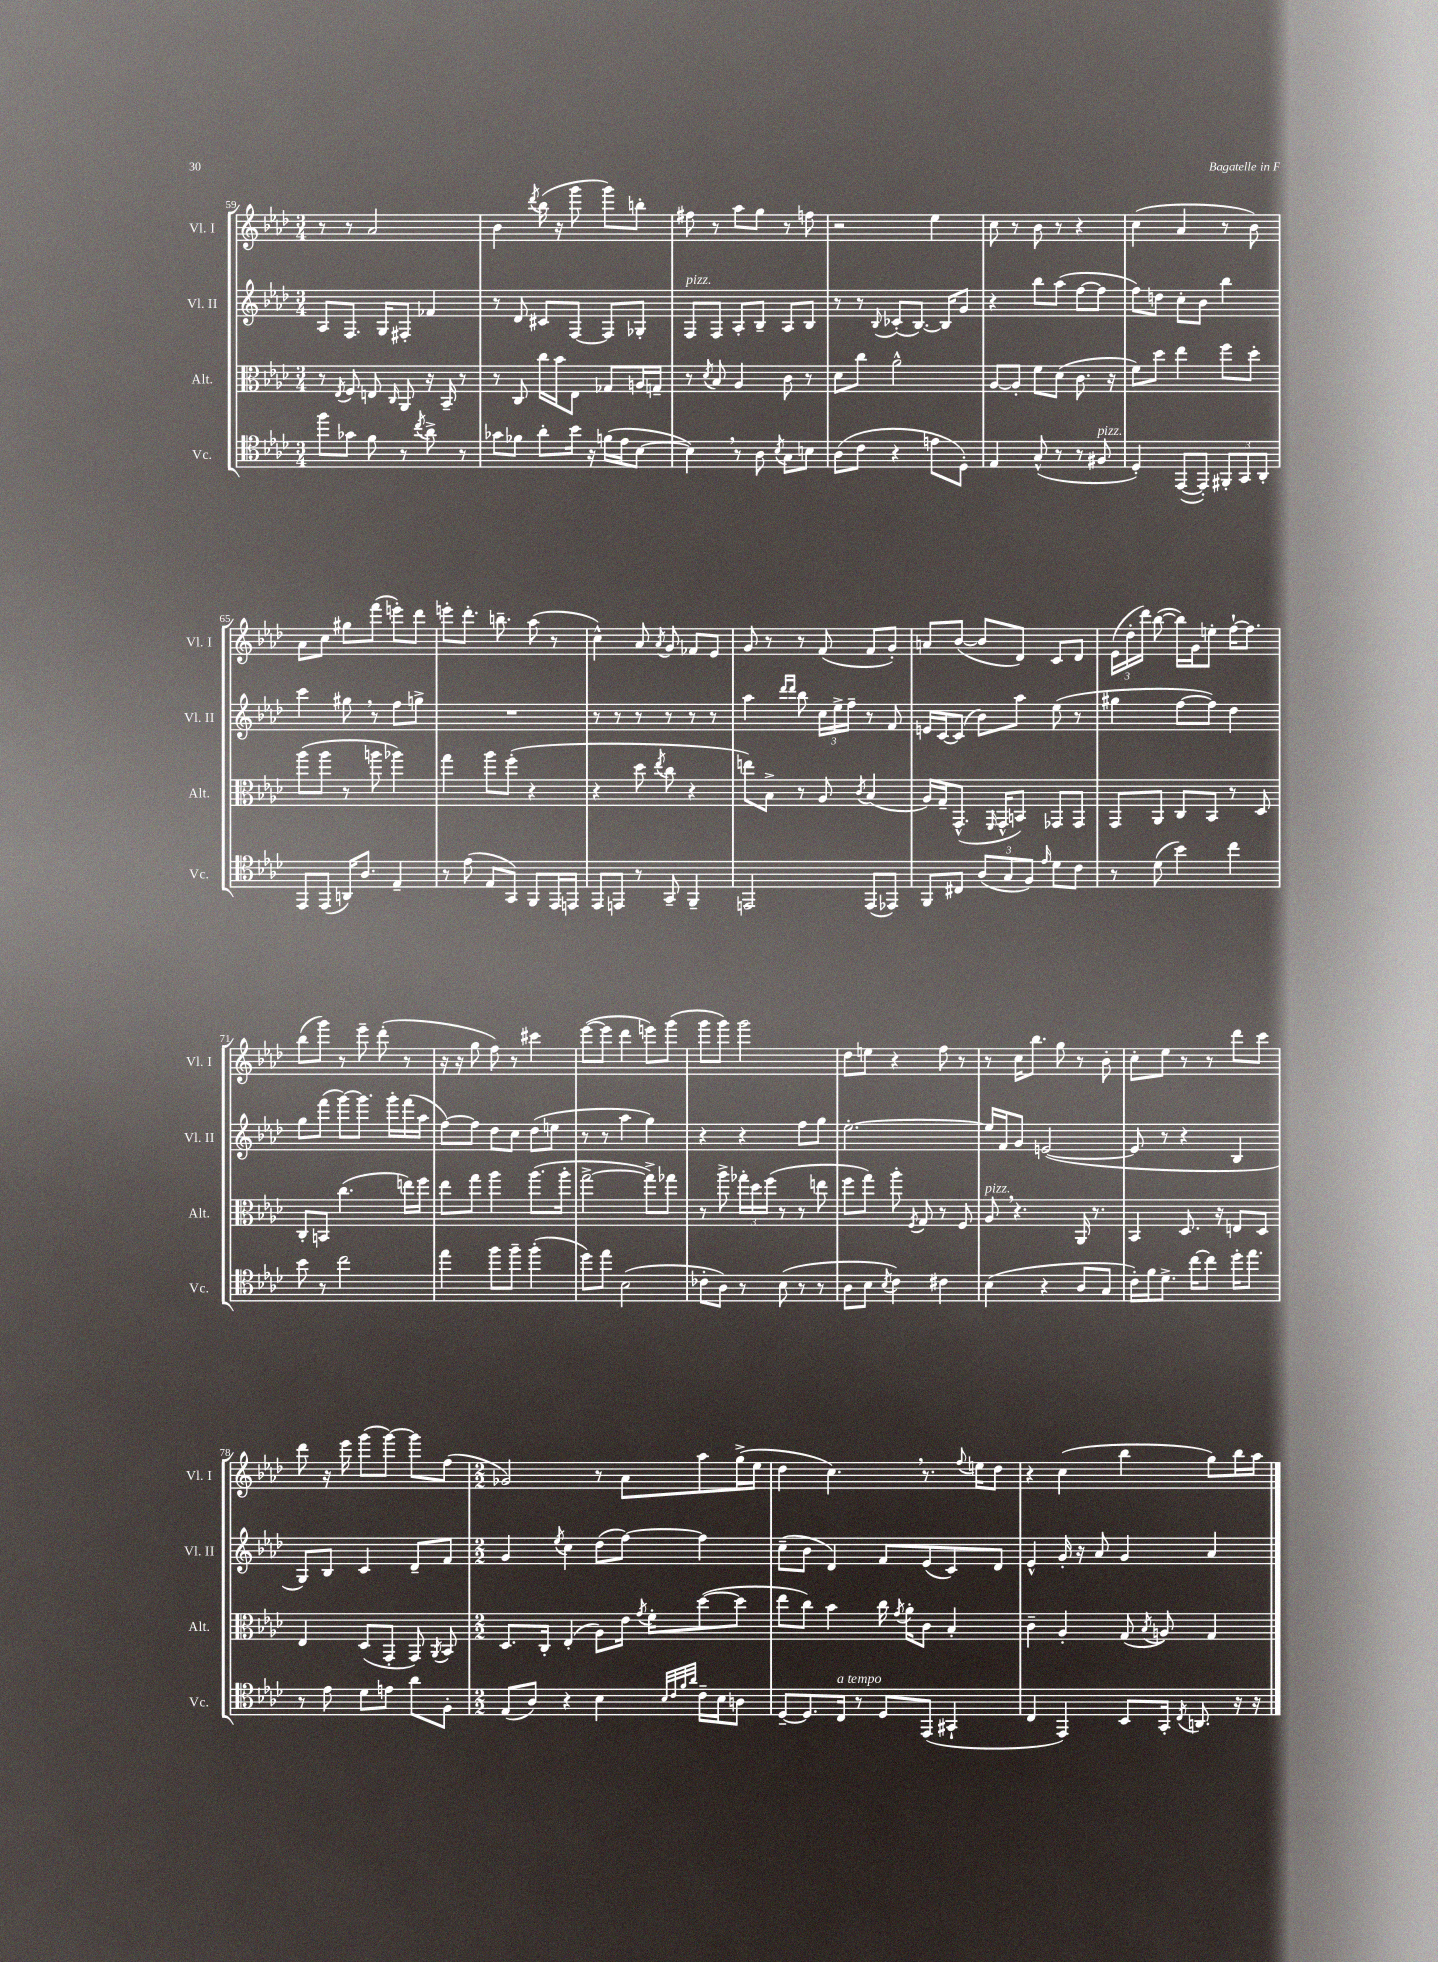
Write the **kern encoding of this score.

**kern	**kern	**kern	**kern
*part4	*part3	*part2	*part1
*staff4	*staff3	*staff2	*staff1
*I"Vc.	*I"Alt.	*I"Vl. II	*I"Vl. I
*I'Vc.	*I'Alt.	*I'Vl. II	*I'Vl. I
*clefC4	*clefC3	*clefG2	*clefG2
*k[b-e-a-d-]	*k[b-e-a-d-]	*k[b-e-a-d-]	*k[b-e-a-d-]
*M3/4	*M3/4	*M3/4	*M3/4
=59	=59	=59	=59
8ff\L	8r	8A-/L	8r
.	8qE-/	.	.
8g-X\J	8F/	8.F/J	8r
8f\	8En/	.	2a-/
.	.	16G/KL	.
.	16qqC/	.	.
8r	8AA-/	8F#X'/J	.
8qcc/	.	.	.
8a-^\	16r	4f-X/	.
.	16BB-~/	.	.
8r	8r	.	.
=60	=60	=60	=60
8g-X\L	8r	8r	4b-\
8f-X\J	8C/	8d-/	.
.	.	.	8qddd-/
8a-'\L	16cc\LL	8c#X/L	(16bb-\
.	16b-\J	.	16r
16b-\Jk	8E-\J	[8F/J	8ggg\
16r	.	.	.
(16fn\LL	8G-X/L	8F/L]	8ggg\L)
16e-\J	.	.	.
[8B-\J	16An/L	8G-X'/J	8bbn'\J
.	16Gn~/JJ	.	.
=61	=61	=61	=61
!	!	!LO:TX:a:i:t=pizz.	!
4B-,\])	8r	8F/L	8ff#X\
.	8qd-/	.	.
.	8B-/	8F/J	8r
8r	4A-/	8A-'/L	8aa-\L
8A-\	.	8B-~/J	8gg\J
8qB-/	.	.	.
8G\L	8c\	8A-/L	8r
8Bn\J	8r	8B-/J	8ffn\
=62	=62	=62	=62
(8A-\L	8d-\L	8r	2r
8c\J	8cc\J	8r	.
.	.	8qqB-/	.
4r	2a-^^\	(8c-X'/L	.
.	.	[8.B-/J)	.
8en\L	.	.	4ee-\
.	.	16B-/KL]	.
8D-'\J)	.	8g/J	.
=63	=63	=63	=63
4E-/	[8A-/L	4r	8cc\
.	8A-'/J]	.	8r
(8G^^/	8f\L	8bb-\L	8b-\
8r	(8d-\J	(8aa-\J	8r
8r	8.c\	[8ff\L	4r
!LO:TX:a:i:t=pizz.	!	!	!
8F#X/	.	8ff\J]	.
.	16r	.	.
=64	=64	=64	=64
4D-'/)	8f\L)	8ff\L)	(4cc\
.	8dd-\J	8ddn\J	.
([8EE-/L	4ee-\	8cc'\L	4a-/
8EE-'/J])	.	8b-\J	.
12FF#X'/L	8ff\L	4bb-\	8r
12GG/	.	.	.
.	8dd-'\J	.	8b-\)
12AA-'/J	.	.	.
!!LO:LB:g=z
=65	=65	=65	=65
8EE-/L	(8aa-\L	4ccc\	8a-\L
(8EE-/J	8aa-\J	.	8cc\J
16AAn/KL)	8r	8gg#X,\	8gg#X\L
8.A-/J	.	.	.
.	8aan\	8r	(8fff\J
4E-~/	4aa-X\)	8ff\L	8eeen'\L)
.	.	8ggn^\J	8ddd-\J
=66	=66	=66	=66
8r	4gg\	2.r	8eeen'\L
(8e-\	.	.	8.ddd-'\J
8E-/L	8aa-\L	.	.
.	.	.	8.bbn~\
8GG/J)	(8ff'\J	.	.
8FF/L	4r	.	(8aa-\
16EE-/L	.	.	8r
16EEn/JJ	.	.	.
=67	=67	=67	=67
8EE-/L	4r	8r	4cc^^\)
8EEn/J	.	8r	.
8r	8dd-\	8r	8a-/
.	8qee-/	.	8qa-/
8GG~/	8cc\	8r	8g/
4FF~/	4r	8r	8f-X/L
.	.	8r	8e-/J
=68	=68	=68	=68
2EEn/	8een\L)	4aa-\	8g/
.	8B-^\J	.	8r
.	.	16qqddd-/LL	.
.	.	16qqddd-/JJ	.
.	8r	8bb-\	8r
.	8A-/	24cc\LL	(8f/
.	.	24ee-^\	.
.	.	24ff~\JJ	.
.	8qc/	.	.
(8EE/L	(4B-/	8r	8f/L
8EE-X/J)	.	8f/	8g'/J)
=69	=69	=69	=69
8FF/L	16A-/LL)	16en/LL	8an/L
.	16G~/J	[16c/J	.
8C#X/J	(8.GG^^/J	(8c/J]	([8b-/J
(12A-/L	.	8b-\L)	8b-/L]
.	16qqFF/	.	.
.	16GG^^/KL	.	.
12G/	.	.	.
.	8BBn/J)	8aa-\J	8d-/J)
12F/J)	.	.	.
16qqe-/	.	.	.
8d-\L	8GG-X/L	(8ee-\	8c/L
8c\J	8GG-/J	8r	8d-/J
=70	=70	=70	=70
8r	8GG/L	4gg#X\	(24e-\LL
.	.	.	24dd-'\
.	.	.	24ddd-\JJ)
(8d-\	8AA-/J	.	([8bb-\
4b-\)	8C/L	[8ff\L	16bb-\LL])
.	.	.	16g\J
.	8BB-/J	8ff\J])	8een'\J
4cc\	8r	4dd-\	[16ff`\KL
.	.	.	8.ff\J]
.	8D-/	.	.
!!LO:LB:g=z
=71	=71	=71	=71
8b-\	8C'/L	8gg\L	(8bb-\L
8r	8BBn/J	(8fff\J	8ggg\J)
2cc\	(4.cc\	[8ggg\L)	8r
.	.	8.ggg\J]	8eee-~\
.	.	.	(8ddd-'\
.	.	16ggg'\LL	.
.	16een\LL)	(16fff\	8r
.	16ff\JJ	16aa-\JJ	.
=72	=72	=72	=72
4ee-\	8ee-\L	[8ff\L)	16r
.	.	.	16r
.	8gg\J	8ff\J]	8gg\
8ff\L	4aa-\	8dd-\L	8ff\)
8ff~\J	.	8cc\J	8r
(4ff'\	(8.aa-\L	(8dd-\L	4ccc#X\
.	.	8een\J	.
.	16aa-'\Jk	.	.
=73	=73	=73	=73
8dd-\L)	[2gg^\	8r	([8eee-\L
8ee-\J	.	8r	8eee-\J]
(2B-\	.	4aa-\	4ddd-\
.	8gg^\L])	4gg\)	8eeen\L)
.	8gg-X\J	.	(8ggg\J
=74	=74	=74	=74
8c-X'\L	8r	4r	8ggg\L
8A-\J)	8aa-^\	.	8ggg\J)
8r	24gg-X'\LL	4r	2ggg\
.	24dd-\	.	.
.	(24ff\JJ	.	.
(8B-\	8r	.	.
8r	8r	8ff\L	.
8r	8een\	8gg\J	.
=75	=75	=75	=75
8A-\L	8ff\L	[2.ee-'\	8dd-\L
8B-\J	8gg\J)	.	8een\J
8qB-/	.	.	.
4c\)	8aa-'\	.	4r
.	8qF/	.	.
.	8G/	.	.
4c#X\	8r	.	8ff\
.	8F/	.	8r
=76	=76	=76	=76
!	!LO:TX:a:i:t=pizz.	!	!
(4B-\	8A-,/	16ee-/LL]	8r
.	.	16f/J	.
.	4.r	8g/J	16cc\KL
.	.	.	8.bb-\J
4r	.	([2en/	.
.	.	.	8gg\
8A-/L	16AA-/	.	8r
.	8.r	.	.
8G/J	.	.	8b-'\
=77	=77	=77	=77
16c'\LL)	4BB-/	8e/]	8cc'\L
16f\J	.	.	.
8.d-^\J	.	8r	8ee-\J
.	8.D-/	4r	8r
[16cc\KL	.	.	.
8cc\J]	.	.	8r
.	16r	.	.
16dd-'\KL	8En/L	4B-/	8ddd-\L
8.ee-\J	.	.	.
.	8D-/J	.	8ccc\J
!!LO:LB:g=z
=78	=78	=78	=78
8r	4E-/	8G/L)	8ddd-\
8e-\	.	8B-/J	16r
.	.	.	16eee-\
8d-\L	(8D-/L	4c/	(8ggg\L
8en\J	8GG'/J	.	[8ggg\J)
8a-\L	8GG/)	8d-~/L	8ggg\L]
.	8qAA-/	.	.
8F'\J	8BB-/	8f/J	(8ff\J
=79	=79	=79	=79
*M2/2	*M2/2	*M2/2	*M2/2
(8E-/L	8.D-/L	4g/	2g-X/)
8A-/J)	.	.	.
.	16C'/Jk	.	.
.	.	8qee-/	.
4r	(4E-'/	4cc\	.
4B-\	8A-\L)	(8dd-\L	8r
.	16e-\Jk	[8ff\J)	8a-\L
.	8qg/	.	.
.	16f'\KL	.	.
32qqB-/LLL	.	.	.
32qqc/	.	.	.
32qqf/	.	.	.
32qqa-/JJJ	.	.	.
16c~\LL	([8dd-\	4ff\]	8aa-\
16B-\J	.	.	.
8An\J	8dd-\J]	.	(16gg^\L
.	.	.	16ee-\JJ
=80	=80	=80	=80
[8D-~/L	8ee-\L	(8cc~\L	4dd-\
8.D-/]	8cc\J)	8b-\J	.
.	4b-\	4d-/)	4.cc,\)
!LO:TX:a:i:t=a tempo	!	!	!
16C/Jk	.	.	.
8r	.	.	.
8D-/L	16cc\	8f/L	.
.	8qg/	.	.
.	16a-'\KL	.	.
(8EE-/J	8c\J	(8e-/	8.r
4GG#X`/	4B-'/	8c/)	.
.	.	.	8qqff/
.	.	.	16een\KL
.	.	8d-/J	8dd-\J
=81	=81	=81	=81
4C/	4c~\	4e-^^/	4r
4EE-/)	4A-'/	16g'/	(4cc\
.	.	16r	.
.	.	8a-/	.
8BB-/L	(8G/	4g/	4bb-\
.	8qB-/	.	.
16GG'/Jk	8An/)	.	.
8qC/	.	.	.
8.AAn/	.	.	.
.	4G/	4a-/	8gg\L)
16r	.	.	16bb-\L
16r	.	.	16aa-\JJ
==	==	==	==
*-	*-	*-	*-
